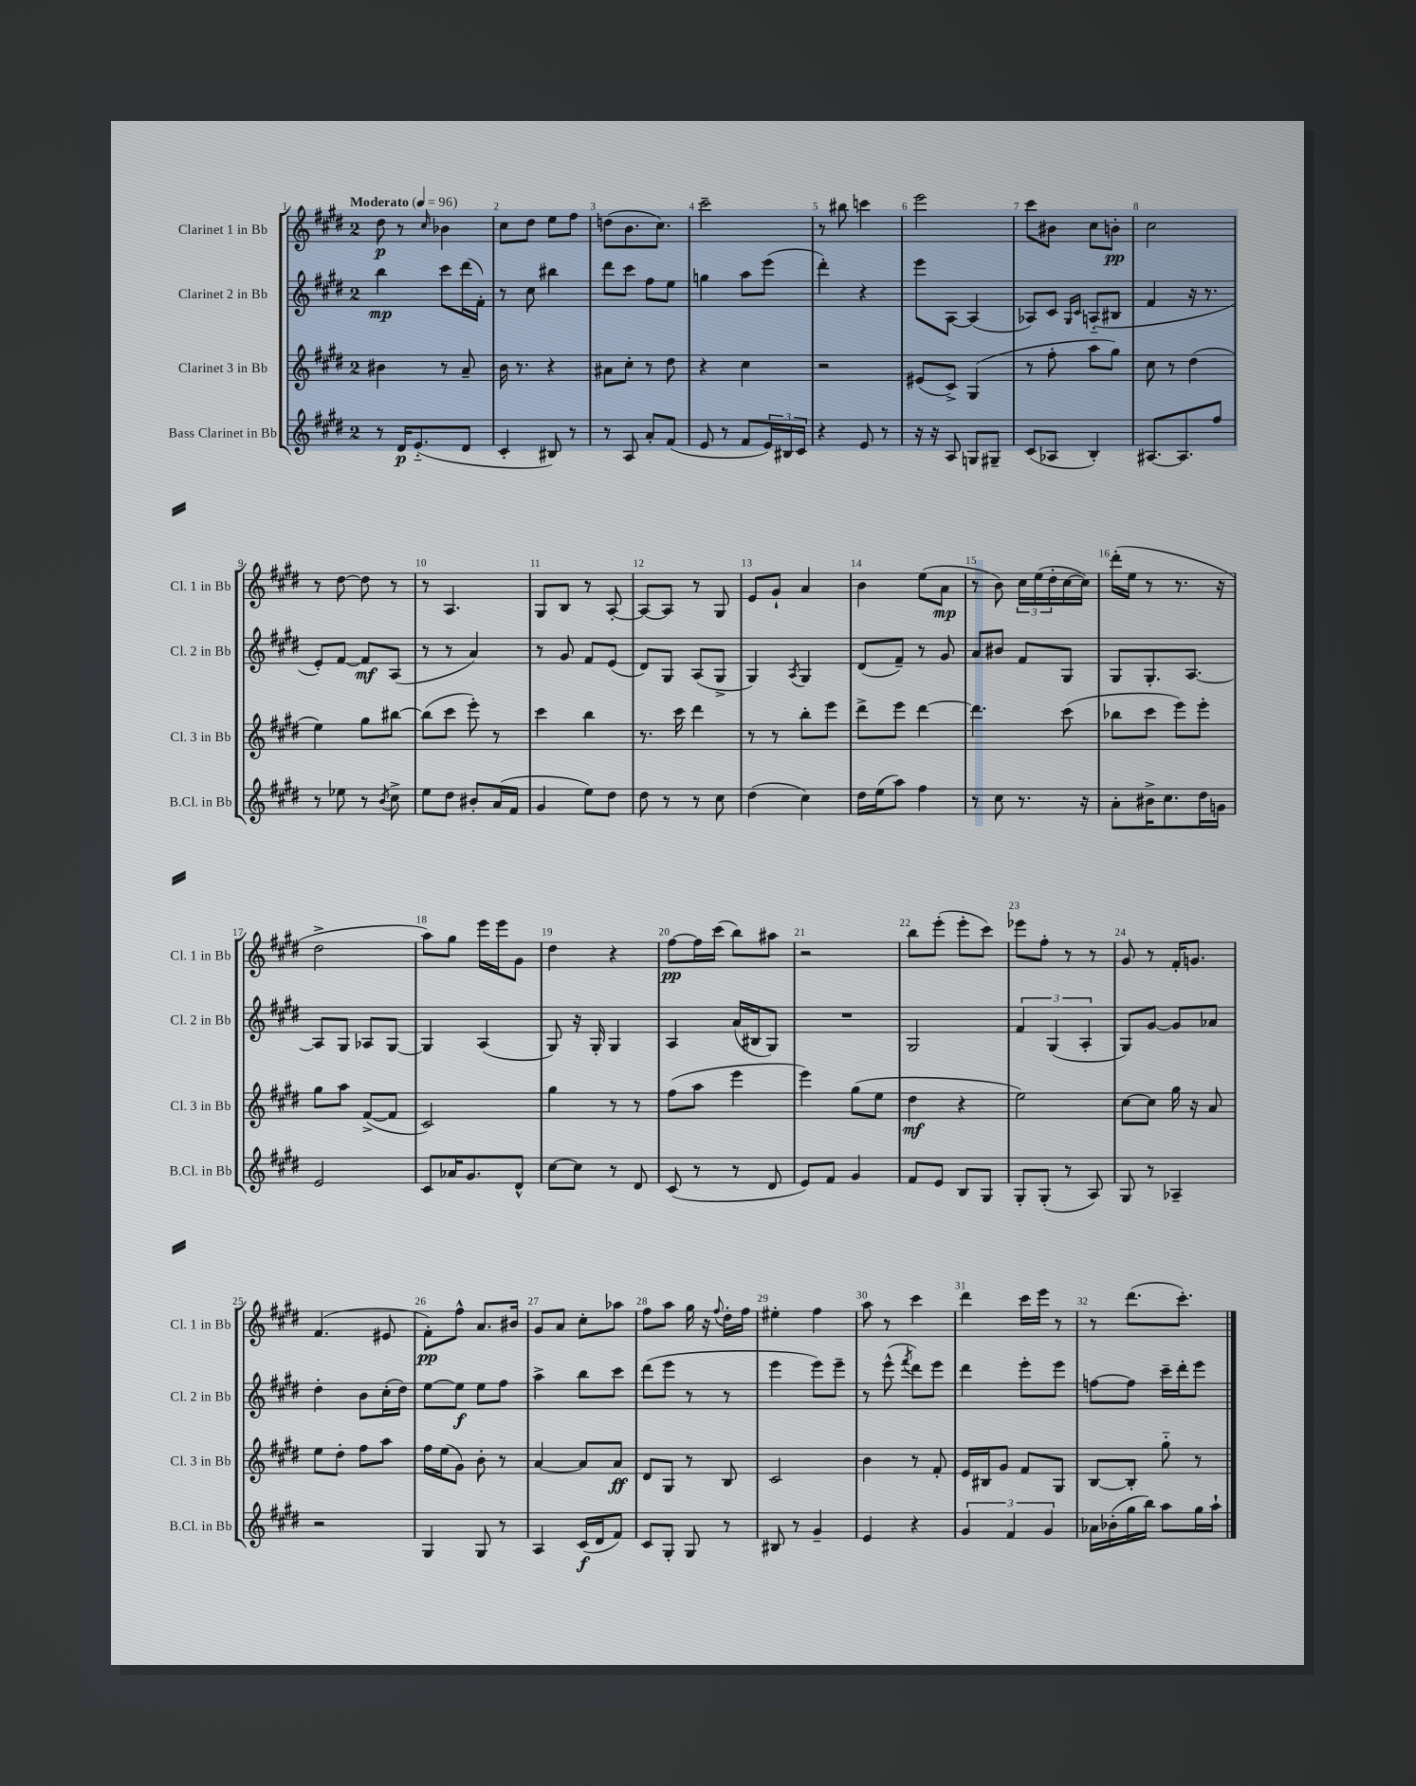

**kern	**kern	**kern	**kern
*staff4	*staff3	*staff2	*staff1
*clefG2	*clefG2	*clefG2	*clefG2
*k[f#c#g#d#]	*k[f#c#g#d#]	*k[f#c#g#d#]	*k[f#c#g#d#]
*M2/4	*M2/4	*M2/4	*M2/4
*MM96	*MM96	*MM96	*MM96
8r	4b#	4bb	8dd#
16d#	.	.	8r
(8.e'~	.	.	.
.	.	.	16qqcc#
.	8r	8ccc#	4b-
8d#	8a~	(16ddd#	.
.	.	16f#')	.
=	=	=	=
4c#'	16b	8r	8cc#
.	8.r	.	.
.	.	8cc#	8dd#
8B#)	4r	4bb#	8ee
8r	.	.	8ff#
=	=	=	=
8r	8a#	8ddd#	(8dd
8A	8cc#'	8ccc#	8.b
8a'	8r	8ff#	.
.	.	.	8.cc#)
(8f#	8dd#	8ee	.
=	=	=	=
8e	4r	4gg	2ccc#~
8r	.	.	.
8f#	4cc#	8aa	.
24e)	.	(8eee	.
24B#	.	.	.
24c#	.	.	.
=	=	=	=
4r	2r	4ddd#')	8r
.	.	.	8bb#
8e	.	4r	4ccc
8r	.	.	.
=	=	=	=
16r	(8e#	8eee	2eee
16r	.	.	.
8A	8c#^)	[8A	.
8G	(4G#	(4A]	.
8G#~	.	.	.
=	=	=	=
(8c#	8r	8A-)	8ccc#
8A-	8ff#'	8c#	8b#
.	.	16qqG#	.
.	.	16qqc#	.
4B')	8aa	(8A'~	8cc#
.	8gg#)	8B#	8b'
=	=	=	=
[8.A#	8cc#	4f#	2cc#
.	8r	.	.
8.A#]	.	.	.
.	(4dd#	16r	.
.	.	8.r	.
8ff#	.	.	.
=	=	=	=
8r	4ee)	8e')	8r
8ee-	.	[8f#	[8dd#
8r	8gg#	8f#]	8dd#]
8qb	.	.	.
8cc#^	[8bb#	(8A	8r
=	=	=	=
8ee	(8bb#]	8r	8r
8dd#	8ccc#	8r	4.A
8b#'	8eee')	4a)	.
(16a	8r	.	.
16f#	.	.	.
=	=	=	=
4g#	4ccc#	8r	8G#
.	.	8g#	8B
8ee)	4bb	8f#	8r
8dd#	.	(8e	[8A'
=	=	=	=
8dd#	8.r	8d#)	8A_
8r	.	8G#	8A]
.	16ccc#	.	.
8r	4ddd#	(8A	8r
8cc#	.	8G#^	8G#
=	=	=	=
(4dd#	8r	4G#)	8e
.	8r	.	8g#`
.	.	8qA	.
4cc#)	8bb'	4G#	4a
.	8eee	.	.
=	=	=	=
16dd#	8ddd#^	(8d#	4b
(16ee	.	.	.
8aa)	8eee	8f#~)	.
4ff#	[4ddd#	8r	(8ee
.	.	8g#	8a
=	=	=	=
8r	4.ddd#]	8a	8r
8cc#	.	8b#	8b)
8.r	.	8f#	24cc#
.	.	.	(24ee
.	.	.	24dd#'
.	(8ccc#	8G#	[16cc#
16r	.	.	16cc#])
=	=	=	=
8a'	8bb-	8G#	(16ddd#'
.	.	.	16ee
16b#^	8ccc#	8.G#'	8r
8.cc#	.	.	.
.	8eee)	.	8.r
.	.	[8.A	.
16dd#	8eee'	.	.
16g	.	.	16r
=	=	=	=
2e	8gg#	8A]	2dd#^
.	8aa	8G#	.
.	([8f#^	8A-	.
.	8f#]	[8G#	.
=	=	=	=
8c#	2c#)	4G#]	8aa)
16a-	.	.	8gg#
8.g#	.	.	.
.	.	(4A	16eee
.	.	.	16eee
8d#^^	.	.	8g#
=	=	=	=
[8cc#	4gg#	8G#)	4dd#
8cc#]	.	16r	.
.	.	16G#'	.
8r	8r	4G#	4r
8d#	8r	.	.
=	=	=	=
(8c#	(8ff#	4A	[8ff#
8r	8aa	.	16ff#]
.	.	.	(16ccc#
8r	4eee	(16a	8bb)
.	.	16B#	.
8d#	.	8G#)	8aa#
=	=	=	=
8e)	4eee)	2r	2r
8f#	.	.	.
4g#	(8gg#	.	.
.	8ee	.	.
=	=	=	=
8f#	4dd#	2G#	8bb
8e	.	.	(8eee'
8B	4r	.	8eee'
8G#	.	.	8ccc#)
=	=	=	=
8G#'	2ee)	6f#	8eee-
(8G#'	.	.	8ff#'
.	.	(6G#	.
8r	.	.	8r
.	.	6A'	.
8A)	.	.	8r
=	=	=	=
8G#	[8cc#	8G#)	8g#
8r	8cc#]	[8g#	8r
4A-~	16gg#	8g#]	16f#'
.	16r	.	8.g
.	8a	8a-	.
=	=	=	=
2r	8ee	4dd#'	(4.f#
.	8dd#'	.	.
.	8ff#	8b	.
.	8aa	(16cc#'	8e#
.	.	16dd#)	.
=	=	=	=
4G#	16ff#	[8ee	8f#')
.	(16ee	.	.
.	8g#)	8ee]	8ff#^^
8G#	8b'	8ee	8.a
8r	8r	8ff#	.
.	.	.	16b#
=	=	=	=
4A	[4a	4aa^	8g#
.	.	.	8a
(16c#	8a]	8bb	8cc#'
16d#	.	.	.
8f#)	8a	8ccc#	8aa-
=	=	=	=
8c#	8d#	(8ddd#	8ff#
8G#'	8G#	8eee	8aa
8G#	8r	8r	16gg#
.	.	.	16r
.	.	.	8qqff#
8r	8B	8r	16dd#'
.	.	.	16ff#
=	=	=	=
8B#	2c#	4eee	4ee#'
8r	.	.	.
4g#~	.	8eee)	4ff#
.	.	8eee~	.
=	=	=	=
4e	4b	8r	8aa
.	.	(8eee^^	8r
.	.	8qfff#	.
4r	8r	8ddd#)	4ccc#
.	8f#'	8eee	.
=	=	=	=
6g#	16e	4ddd#	4ddd#
.	16B#	.	.
.	8g#	.	.
6f#	.	.	.
.	8f#	8eee'	16ccc#
.	.	.	16eee
6g#	.	.	.
.	8G#	8eee	8r
=	=	=	=
16a-	[8B	[8ff	8r
(16b-'	.	.	.
16gg#	8B']	8ff]	(8.ddd#
16bb)	.	.	.
8aa	8gg#'~	16ccc#~	.
.	.	16ddd#'	8.ccc#')
16gg#	8r	8eee	.
16aa`	.	.	.
==	==	==	==
*-	*-	*-	*-
